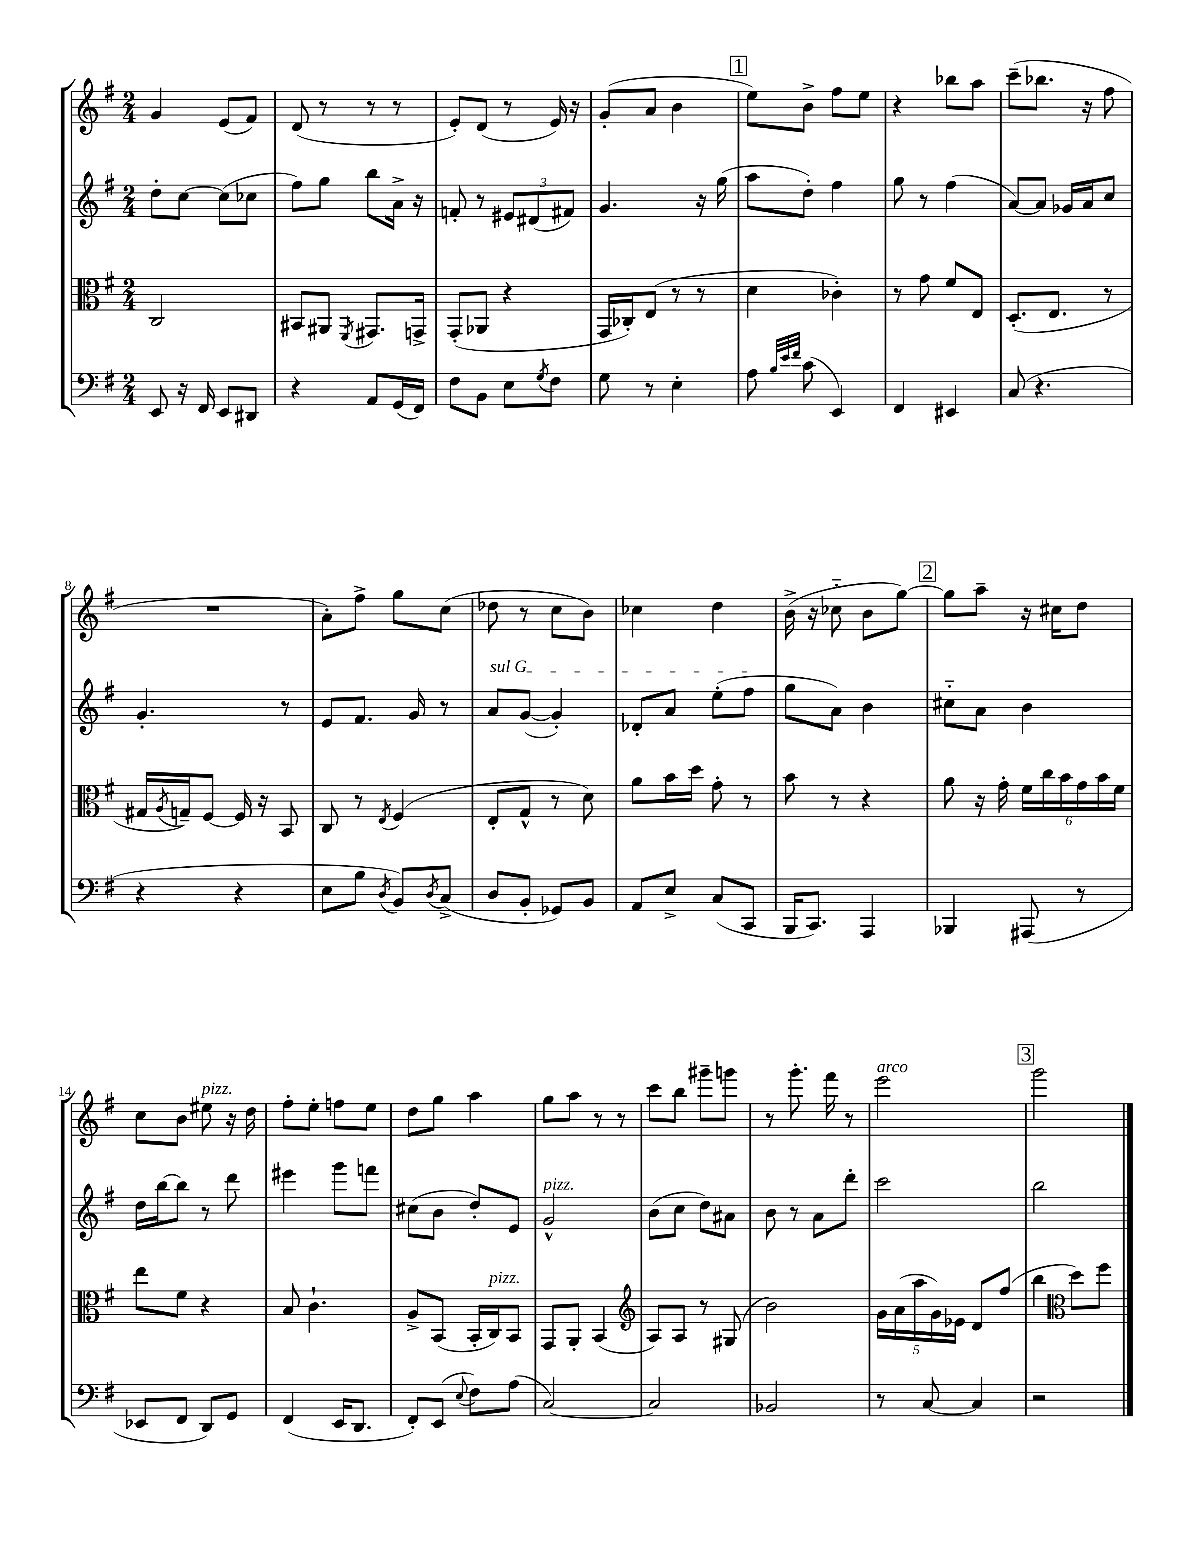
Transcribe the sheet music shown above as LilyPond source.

<<
\new StaffGroup <<
\new Staff = "s0" {
    \clef treble \key g \major \numericTimeSignature \time 2/4
    g'4 e'8( fis'8) |
    d'8( r8 r8 r8 |
    e'8-.) d'8( r8 e'16) r16 |
    g'8-.( a'8 b'4 |
    \mark \markup { \box "1" } e''8) b'8-> fis''8 e''8 |
    r4 bes''8 a''8 |
    c'''8--( bes''8. r16 fis''8 |
    R2 |
    a'8-.) fis''8-> g''8 c''8( |
    des''8 r8 c''8 b'8) |
    ces''4 d''4 |
    b'16->( r16 ces''8-_ b'8 g''8~) |
    \mark \markup { \box "2" } g''8 a''8-- r16 cis''16 d''8 |
    c''8 b'8 eis''8^\markup { \italic "pizz." } r16 d''16 |
    fis''8-. e''8-. f''8 e''8 |
    d''8 g''8 a''4 |
    g''8 a''8 r8 r8 |
    c'''8 b''8 gis'''8-- g'''8 |
    r8 g'''8.-. fis'''16 r8 |
    e'''2^\markup { \italic "arco" } |
    \mark \markup { \box "3" } g'''2 \bar "|." |
}
\new Staff = "s1" {
    \clef treble \key g \major \numericTimeSignature \time 2/4
    d''8-. c''8~ c''8( ces''8 |
    fis''8) g''8 b''8 a'16-> r16 |
    f'8-. r8 \tuplet 3/2 { eis'8 dis'8( fis'8) } |
    g'4. r16 g''16( |
    \mark \markup { \box "1" } a''8 d''8-.) fis''4 |
    g''8 r8 fis''4( |
    a'8~) a'8 ges'16 a'16 c''8 |
    g'4.-. r8 |
    e'8 fis'8. g'16 r8 |
    \once \override TextSpanner.bound-details.left.text = \markup { \italic "sul G" } a'8\startTextSpan g'8~( g'4-.) |
    des'8-. a'8 e''8-.( fis''8\stopTextSpan |
    g''8 a'8) b'4 |
    \mark \markup { \box "2" } cis''8-_ a'8 b'4 |
    d''16 b''16~ b''8 r8 d'''8 |
    eis'''4 g'''8 f'''8 |
    cis''8( b'8 d''8-.) e'8 |
    g'2-^^\markup { \italic "pizz." } |
    b'8( c''8 d''8) ais'8 |
    b'8 r8 a'8 d'''8-. |
    c'''2 |
    \mark \markup { \box "3" } b''2 \bar "|." |
}
\new Staff = "s2" {
    \clef alto \key g \major \numericTimeSignature \time 2/4
    c2 |
    bis,8 ais,8 \acciaccatura { fis,8 } gis,8. g,16-> |
    g,8-.( aes,8 r4 |
    g,16 ces16-.) e8( r8 r8 |
    \mark \markup { \box "1" } d'4 ces'4-.) |
    r8 g'8 fis'8 e8 |
    d8.-.( e8. r8 |
    gis16 \acciaccatura { a8 } g16--) fis8~ fis16 r16 b,8 |
    c8 r8 \acciaccatura { e8 } fis4( |
    e8-. g8-^ r8 d'8) |
    a'8 b'16 d''16 g'8-. r8 |
    b'8 r8 r4 |
    \mark \markup { \box "2" } a'8 r16 g'16-. \tuplet 6/4 { fis'16 c''16 b'16 g'16 b'16 fis'16 } |
    e''8 fis'8 r4 |
    b8 c'4.-! |
    a8-> b,8( b,16-. c16^\markup { \italic "pizz." }) b,8 |
    g,8 a,8-. b,4( |
    \clef treble a8) a8 r8 gis8( |
    b'2) |
    \tuplet 5/4 { g'16 a'16( a''16 g'16) ees'16 } d'8 fis''8( |
    \mark \markup { \box "3" } b''4 \clef alto d''8) fis''8 \bar "|." |
}
\new Staff = "s3" {
    \clef bass \key g \major \numericTimeSignature \time 2/4
    e,8 r16 fis,16 e,8 dis,8 |
    r4 a,8 g,16( fis,16) |
    fis8 b,8 e8 \acciaccatura { g8 } fis8 |
    g8 r8 e4-. |
    \mark \markup { \box "1" } a8 \grace { b32 e'32 fis'32 } c'8( e,4) |
    fis,4 eis,4 |
    c8( r4. |
    r4 r4 |
    e8 b8 \acciaccatura { d8 } b,8) \acciaccatura { d8 } c8->( |
    d8 b,8-. ges,8) b,8 |
    a,8 e8-> c8( c,8 |
    b,,16 c,8.) a,,4 |
    \mark \markup { \box "2" } bes,,4 ais,,8( r8 |
    ees,8 fis,8 d,8) g,8 |
    fis,4( e,16 d,8. |
    fis,8-.) e,8( \appoggiatura { e8 } fis8) a8( |
    c2~) |
    c2 |
    bes,2 |
    r8 c8~ c4 |
    \mark \markup { \box "3" } r2 \bar "|." |
}
>>
>>
